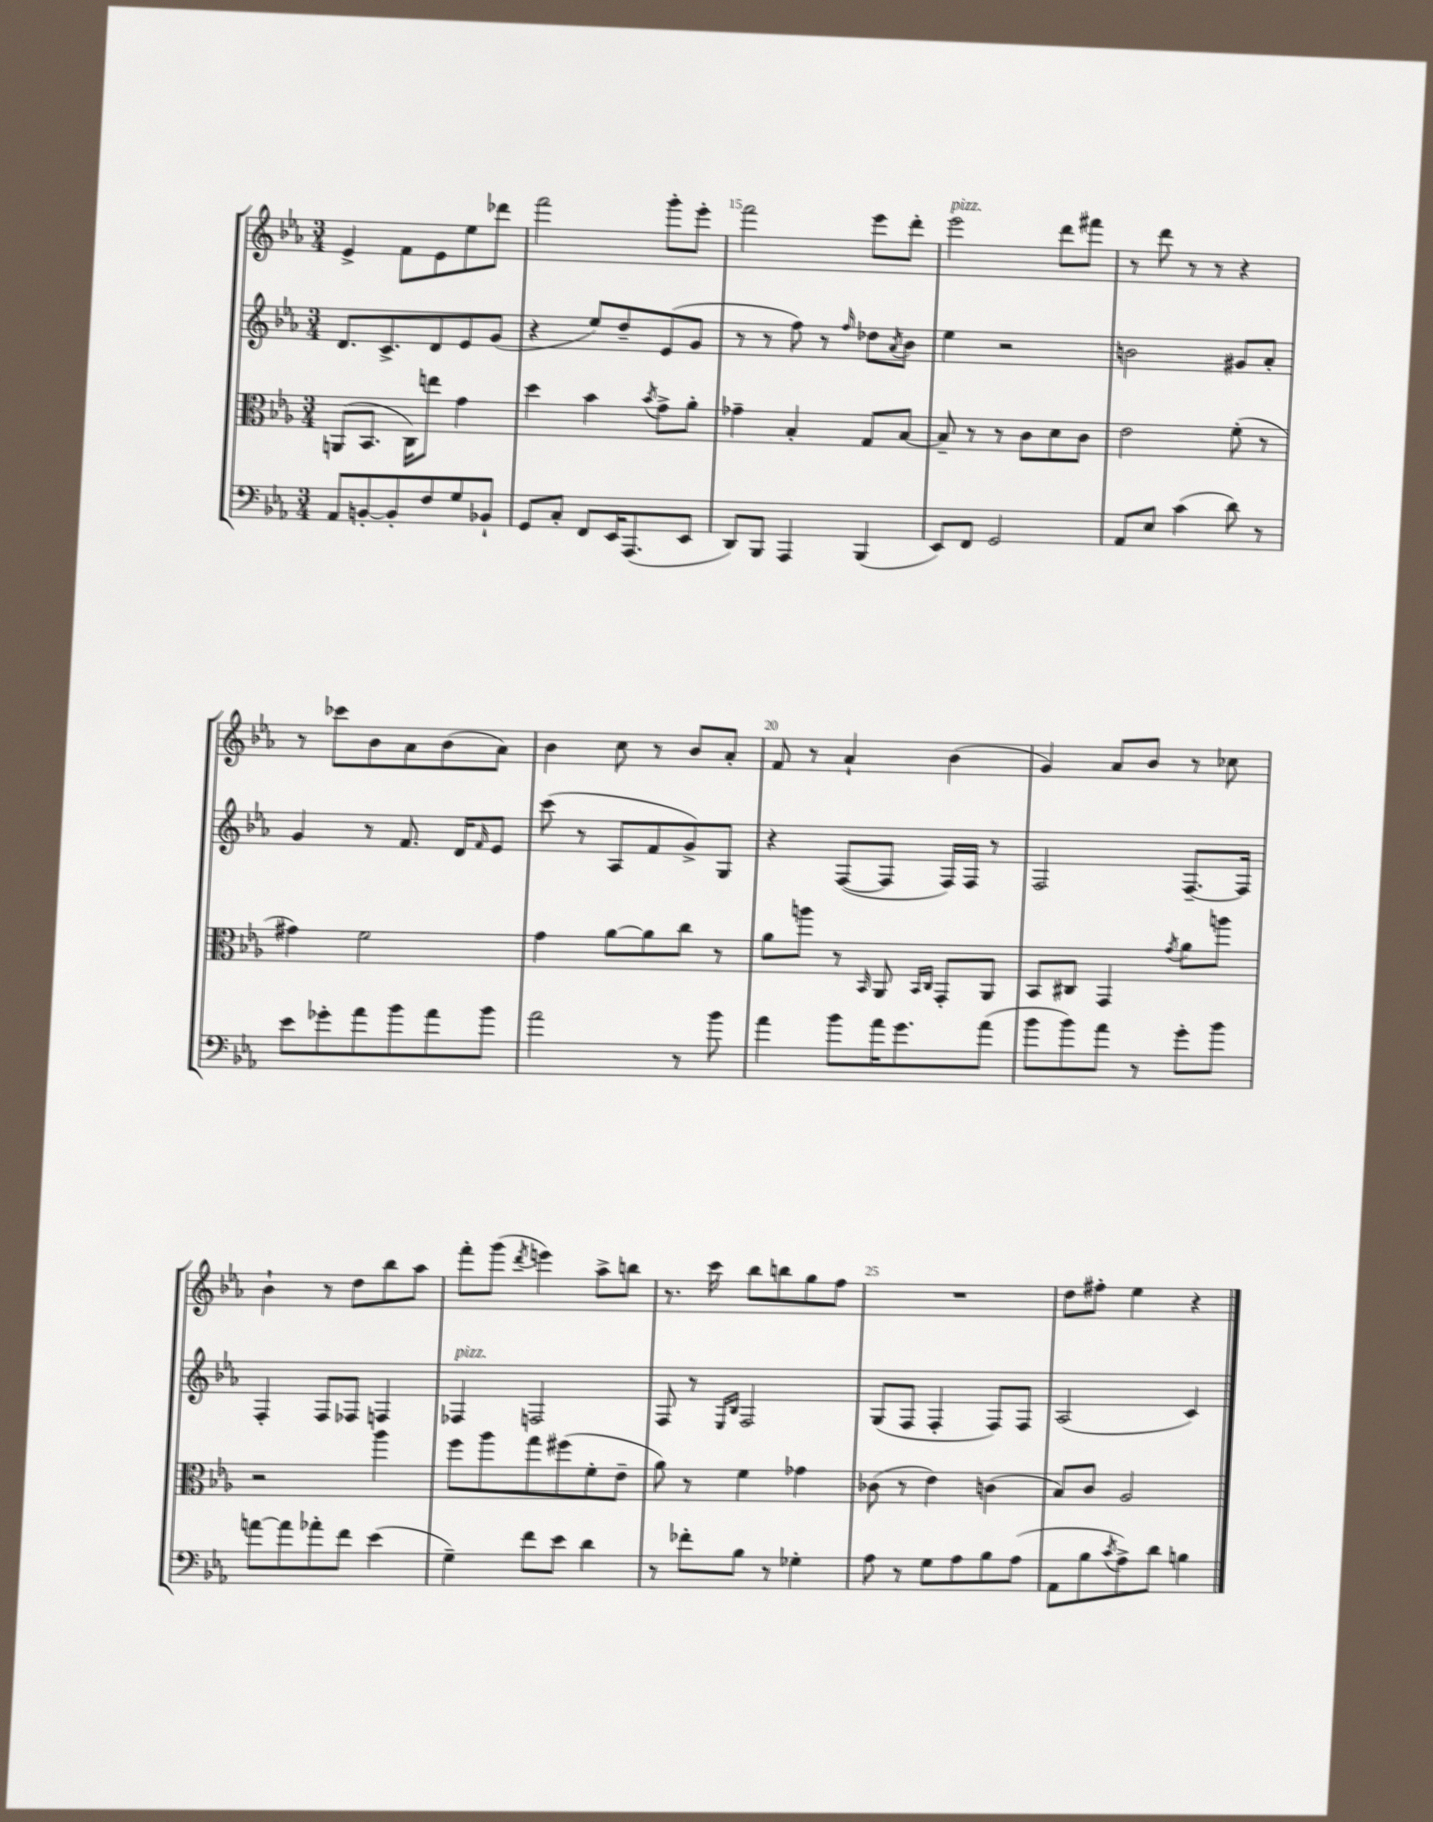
<<
\new StaffGroup <<
\new Staff = "s0" {
    \clef treble \key ees \major \numericTimeSignature \time 3/4
    ees'4-> f'8 ees'8 ees''8 des'''8 |
    f'''2 g'''8-. ees'''8-. |
    f'''2 ees'''8 d'''8-. |
    ees'''2^\markup { \italic "pizz." } d'''8 fis'''8 |
    r8 d'''8 r8 r8 r4 |
    r8 ces'''8 bes'8 aes'8 bes'8( aes'8) |
    bes'4 c''8 r8 bes'8 aes'8-. |
    f'8 r8 aes'4-! bes'4( |
    g'4) aes'8 bes'8 r8 ces''8 |
    bes'4-! r8 d''8 bes''8 aes''8 |
    f'''8-. g'''8( \acciaccatura { d'''8 } e'''4) aes''8-> b''8 |
    r8. c'''16 bes''8 b''8 g''8 f''8 |
    R2. |
    d''8 fis''8-. ees''4 r4 \bar "|." |
}
\new Staff = "s1" {
    \clef treble \key ees \major \numericTimeSignature \time 3/4
    d'8. c'8.-> d'8 ees'8 g'8( |
    r4 ees''8) d''8-- ees'8( g'8 |
    r8 r8 f''8) r8 \grace { f''16 } des''8 \acciaccatura { aes'8 } bes'8 |
    ees''4 r2 |
    b'2 gis'8 aes'8-. |
    g'4 r8 f'8. d'16 \grace { f'16 } ees'8 |
    c'''8( r8 aes8 f'8 g'8->) g8 |
    r4 f8~( f8 f16) f16 r8 |
    f2 f8.~-- f16 |
    f4-. f8 fes8 f4 |
    fes4^\markup { \italic "pizz." } f2 |
    f8 r8 \grace { ees16 bes16 } f2 |
    g8( f8 f4-. f8) f8 |
    aes2( c'4) \bar "|." |
}
\new Staff = "s2" {
    \clef alto \key ees \major \numericTimeSignature \time 3/4
    a,8( bes,8. c16) e''8 g'4 |
    d''4 bes'4 \acciaccatura { bes'8 } g'8-> aes'8-. |
    ges'4-- bes4-. g8 bes8~ |
    bes8-- r8 r8 c'8 d'8 c'8 |
    ees'2 f'8-.( r8 |
    gis'4) f'2 |
    g'4 aes'8~ aes'8 c''8 r8 |
    aes'8 a''8 r8 \grace { bes,16 } aes,8 \grace { bes,16 c16 } g,8-. aes,8 |
    bes,8 cis8 g,4 \acciaccatura { g'8 } aes'8 a''8 |
    r2 aes''4 |
    f''8 aes''8 g''8 fis''8( f'8-. ees'8-- |
    aes'8) r8 f'4 ges'4 |
    ces'8( r8 ees'4) c'4( |
    bes8) c'8 aes2 \bar "|." |
}
\new Staff = "s3" {
    \clef bass \key ees \major \numericTimeSignature \time 3/4
    aes,8 b,8~-. b,8-. f8 g8 bes,8-! |
    g,8 c8-. f,8 ees,16 aes,,8.( ees,8 |
    d,8) bes,,8 aes,,4 bes,,4( |
    ees,8) f,8 g,2 |
    aes,8 ees8 c'4( d'8) r8 |
    ees'8 ges'8-. aes'8 bes'8 aes'8 bes'8 |
    aes'2 r8 bes'8 |
    aes'4 bes'8 aes'16 g'8. aes'8( |
    bes'8 bes'8) aes'8 r8 g'8-. bes'8 |
    a'8~ a'8 aes'8-. f'8 ees'4( |
    g4--) f'8 ees'8 d'4 |
    r8 fes'8-. bes8 r8 ges4-. |
    aes8 r8 g8 aes8 bes8 aes8( |
    aes,8 bes8 \acciaccatura { c'8 } aes8->) d'8 b4 \bar "|." |
}
>>
>>
\layout { \context { \Score currentBarNumber = #13 \override BarNumber.break-visibility = ##(#f #t #t) barNumberVisibility = #(every-nth-bar-number-visible 5) } }
